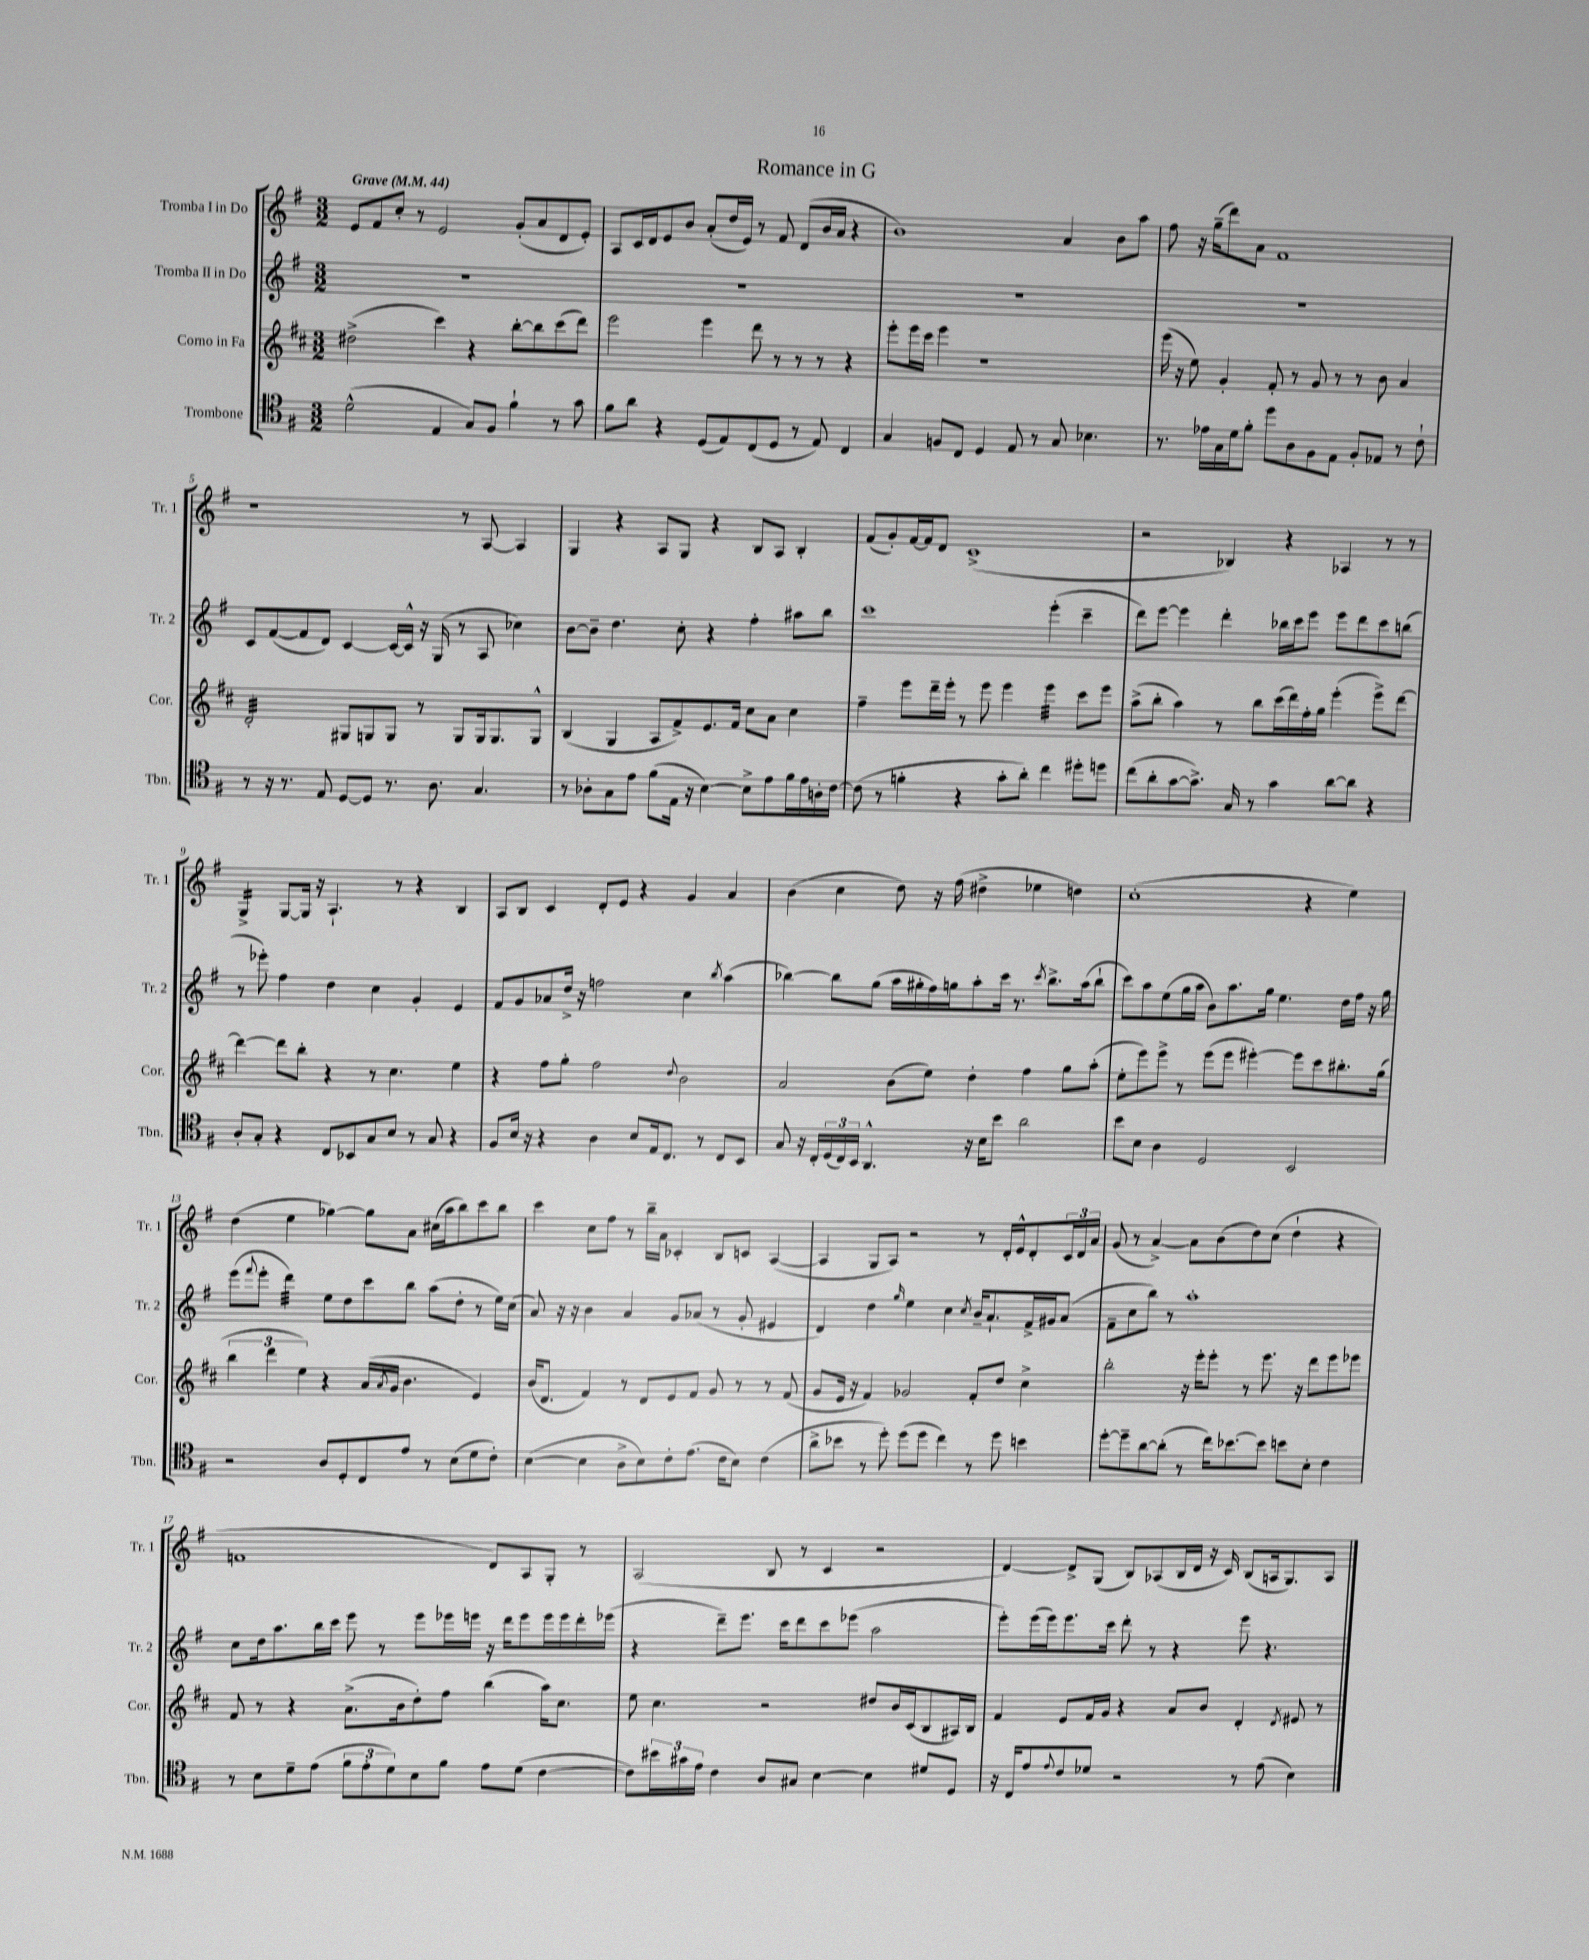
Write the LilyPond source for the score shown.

\header { title = "Romance in G" }
<<
\new StaffGroup <<
\new Staff = "s0" \with { instrumentName = "Tromba I in Do" shortInstrumentName = "Tr. 1" } {
    \clef treble \key g \major \numericTimeSignature \time 3/2 \tempo "Grave" 4 = 44
    e'8 fis'8 c''8-. r8 e'2 g'8-.( a'8 d'8 e'8-.) |
    a8 c'16 d'16 e'8 b'8 a'8-.( d''16 e'16) r8 fis'8 d'8( b'16 a'16 r4 |
    b'1) a'4 b'8 a''8 |
    fis''8 r16 g''16--( d'''8) a'8 fis'1 |
    r1 r8 a8~ a4 |
    g4 r4 a8 g8 r4 b8 a8 b4-. |
    fis'8( g'8-.) fis'16~ fis'16 d'8 c'1->( |
    r2 bes4) r4 aes4 r8 r8 |
    g4:16-> g8~ g16 r16 a4.-! r8 r4 b4 |
    a8 b8 c'4 d'8-. e'8 r4 g'4 a'4 |
    b'4( c''4 d''8) r16 fis''16( dis''4-> ees''4 d''4) |
    c''1-.( r4 e''4) |
    d''4( e''4 ges''4~) ges''8 a'8 cis''16( a''16 b''8) c'''8 b''8 |
    c'''4 c''8 fis''8 r8 b''16-- a'16 ces'4-. b8 c'8 a4~( |
    a4 g8 a8) r2 r8 d'16-. e'16-^ d'8-. \tuplet 3/2 { c'16 d'16 a'16 } |
    g'8( r8 a'4~->) a'8 b'8( d''8) c''8( d''4-! r4 |
    f'1 d'8) a8 g8-. r8 |
    a2( b8 r8 c'4 r2 |
    d'4~) d'8-> g8( b8) aes8( b16 d'16 r16 c'16) b8( a16 g8.) a8 \bar "|." |
}
\new Staff = "s1" \with { instrumentName = "Tromba II in Do" shortInstrumentName = "Tr. 2" } {
    \clef treble \key g \major \numericTimeSignature \time 3/2
    R1. |
    R1. |
    R1. |
    R1. |
    c'8 fis'8~( fis'8 d'8) c'4~ c'16~ c'16-^ r16 g16( r8 a8 ces''4) |
    b'8~ b'8-- d''4. c''8-. r4 fis''4-. ais''8 b''8 |
    c'''1 e'''4-.( c'''4-- |
    d'''8) e'''8~ e'''4 d'''4-. bes''16 c'''16 e'''8 e'''8 d'''8 c'''8 b''8( |
    r8 ees'''8-.) fis''4 d''4 c''4 g'4-. e'4 |
    fis'8 g'8 aes'8 d''16-> r16 f''2 c''4 \acciaccatura { b''8 } a''4( |
    bes''4~) bes''8 g''8( a''16 gis''16-. fis''16) g''16 a''8-. c'''16 r8. \acciaccatura { c'''8 } bes''8.-> a''16( bes''8-! |
    c'''8) a''8 e''8( g''16 a''16 b'8) a''8. g''16 e''4. d''16 fis''16 r16 g''16 |
    e'''8( \appoggiatura { fis'''8 } e'''8-. d'''4:32) e''8 d''8 c'''8 b''8 a''8( d''8-. r8 e''16) c''16( |
    a'8) r16 r16 b'4 a'4 g'8 aes'8( r8 g'8-. eis'4 |
    d'4) d''4 \grace { g''16 } e''4 c''4 \acciaccatura { c''8 } b'16-- a'8.-! fis'16-> gis'16 a'8( |
    fis'8-- c''8 b''8) r8 a''1-. |
    c''8 d''16 a''8. b''16 c'''16 e'''8 r8 e'''8 ees'''16 e'''16 r16 d'''16 e'''8 e'''16 e'''16 d'''16-. ees'''16( |
    r4 d'''8--) e'''8. c'''16 d'''8 c'''8 ees'''8( a''2 |
    e'''8-.) e'''16( e'''16) e'''8. c'''16 d'''8-. r8 r4 e'''8 r4. \bar "|." |
}
\new Staff = "s2" \with { instrumentName = "Corno in Fa" shortInstrumentName = "Cor." } {
    \clef treble \key d \major \numericTimeSignature \time 3/2
    dis''2->( cis'''4) r4 b''8~-. b''8 cis'''8( d'''8) |
    e'''2 e'''4 d'''8 r8 r8 r8 r4 |
    e'''8-. e'''16 cis'''16 e'''4 r1 |
    e'''16( r16 e''8) g'4-. fis'8-. r8 g'8 r8 r8 b'8 a'4 |
    d'2:32-. gis8 g8 g8 r8 g8 g16 g8. g8-^ |
    b4( g4 a8 fis'8->) e'8. fis'16 cis''8 a'8 cis''4 |
    fis''4-- e'''8 d'''16-- e'''16-. r8 e'''8 e'''4 e'''4:32 cis'''8 e'''8 |
    a''8->( b''8-. a''4) r8 b''8 cis'''16( d'''16) fis''16-. g''16 e'''4-.( e'''8->) d'''8~ |
    d'''4~ d'''8 b''8-. r4 r8 cis''4. e''4 |
    r4 fis''8 g''8-. fis''2 \appoggiatura { d''8 } b'2 |
    a'2 b'8( e''8) d''4-. fis''4 g''8 a''8-.( |
    e''8-. e'''8) e'''8-> r8 e'''8( e'''8 eis'''4~-.) eis'''8 cis'''8 bis''8.-. g''16( |
    \tuplet 3/2 { b''4 d'''4 e''4) } r4 a'16( \acciaccatura { a'8 } g'16 b'4. e'4) |
    b'16( d'8. fis'4) r8 d'8 e'8 fis'8 g'8 r8 r8 fis'8( |
    g'8 e'16 r16 fis'4) ges'2 fis'8-. d''8 cis''4-> |
    b''2-. r16 e'''16-. e'''8-. r8 e'''8. r16 d'''8 e'''8 ees'''8 |
    fis'8 r8 r4 a'8.->( b'16 d''8-.) fis''8 b''4( a''16) cis''8. |
    e''8 cis''4. r2 dis''8 b'16 cis'16( b8 ais16) b16 |
    fis'4 e'8 fis'16 g'16 r4 a'8 b'8 d'4-. \acciaccatura { d'8 } eis'8 r8 \bar "|." |
}
\new Staff = "s3" \with { instrumentName = "Trombone" shortInstrumentName = "Tbn." } {
    \clef tenor \key g \major \numericTimeSignature \time 3/2
    d'2-^( e4 g8) fis8 fis'4-! r8 g'8 |
    fis'8 a'8 r4 d8( e8) c8( d8 r8 e8) c4 |
    g4 f8 c8 d4 e8 r8 g8 bes4. |
    r8. ees'16 g16 d'16 fis'8-. d''8 a8 fis8 e8 fis8-. ees8 r8 c'8-! |
    r8 r16 r8. e8 d8~ d8 r8. a8. g4. |
    r8 aes8-. g8 e'8 fis'8( e16 r16 b4~) b8-> e'8 fis'16 e'16 a16-. c'16~ |
    c'8( r8 f'4-. r4 g'8-. a'8-.) c''4 dis''8-. d''8 |
    c''8( a'8-. g'8~ g'8.->) g16 r8 g'4 a'8~ a'8 r4 |
    a8-. g8-. r4 c8 bes,8 g8 b8 r8 g8 r4 |
    fis8 b16 r16 r4 a4 b8 e16 c8. r8 c8 b,8 |
    g8 r16 c16-. \tuplet 3/2 { d16( c16) b,16 } a,4.-^ r16 b16 b'8 a'2 |
    b'8 b8 a4 d2 b,2 |
    r2 a8 d8-. c8 e'8 r8 b8( d'8 c'8-.) |
    b4~( b4 a8-> b8) c'8-. e'8.( c'16 b8) c'4( |
    a'8-> bes'8 r8 d''8-.) d''8( d''8 c''4) r8 d''8 b'4 |
    d''8~-. d''8-- a'8~ a'8-.( r8 c''16) bes'8.~ bes'8 b'8 b8-. c'4 |
    r8 b8 d'8-- e'8( \tuplet 3/2 { fis'8 e'8-. d'8) } b8 fis'8 e'8 d'8( c'4~ |
    c'8) \tuplet 3/2 { bis'16 gis'16 e'16 } c'4 a8 gis8 b4~ b4 dis'8 d8 |
    r16 c16 e'8 \appoggiatura { e'8 } c'8 des'8 r2 r8 e'8( b4) \bar "|." |
}
>>
>>
